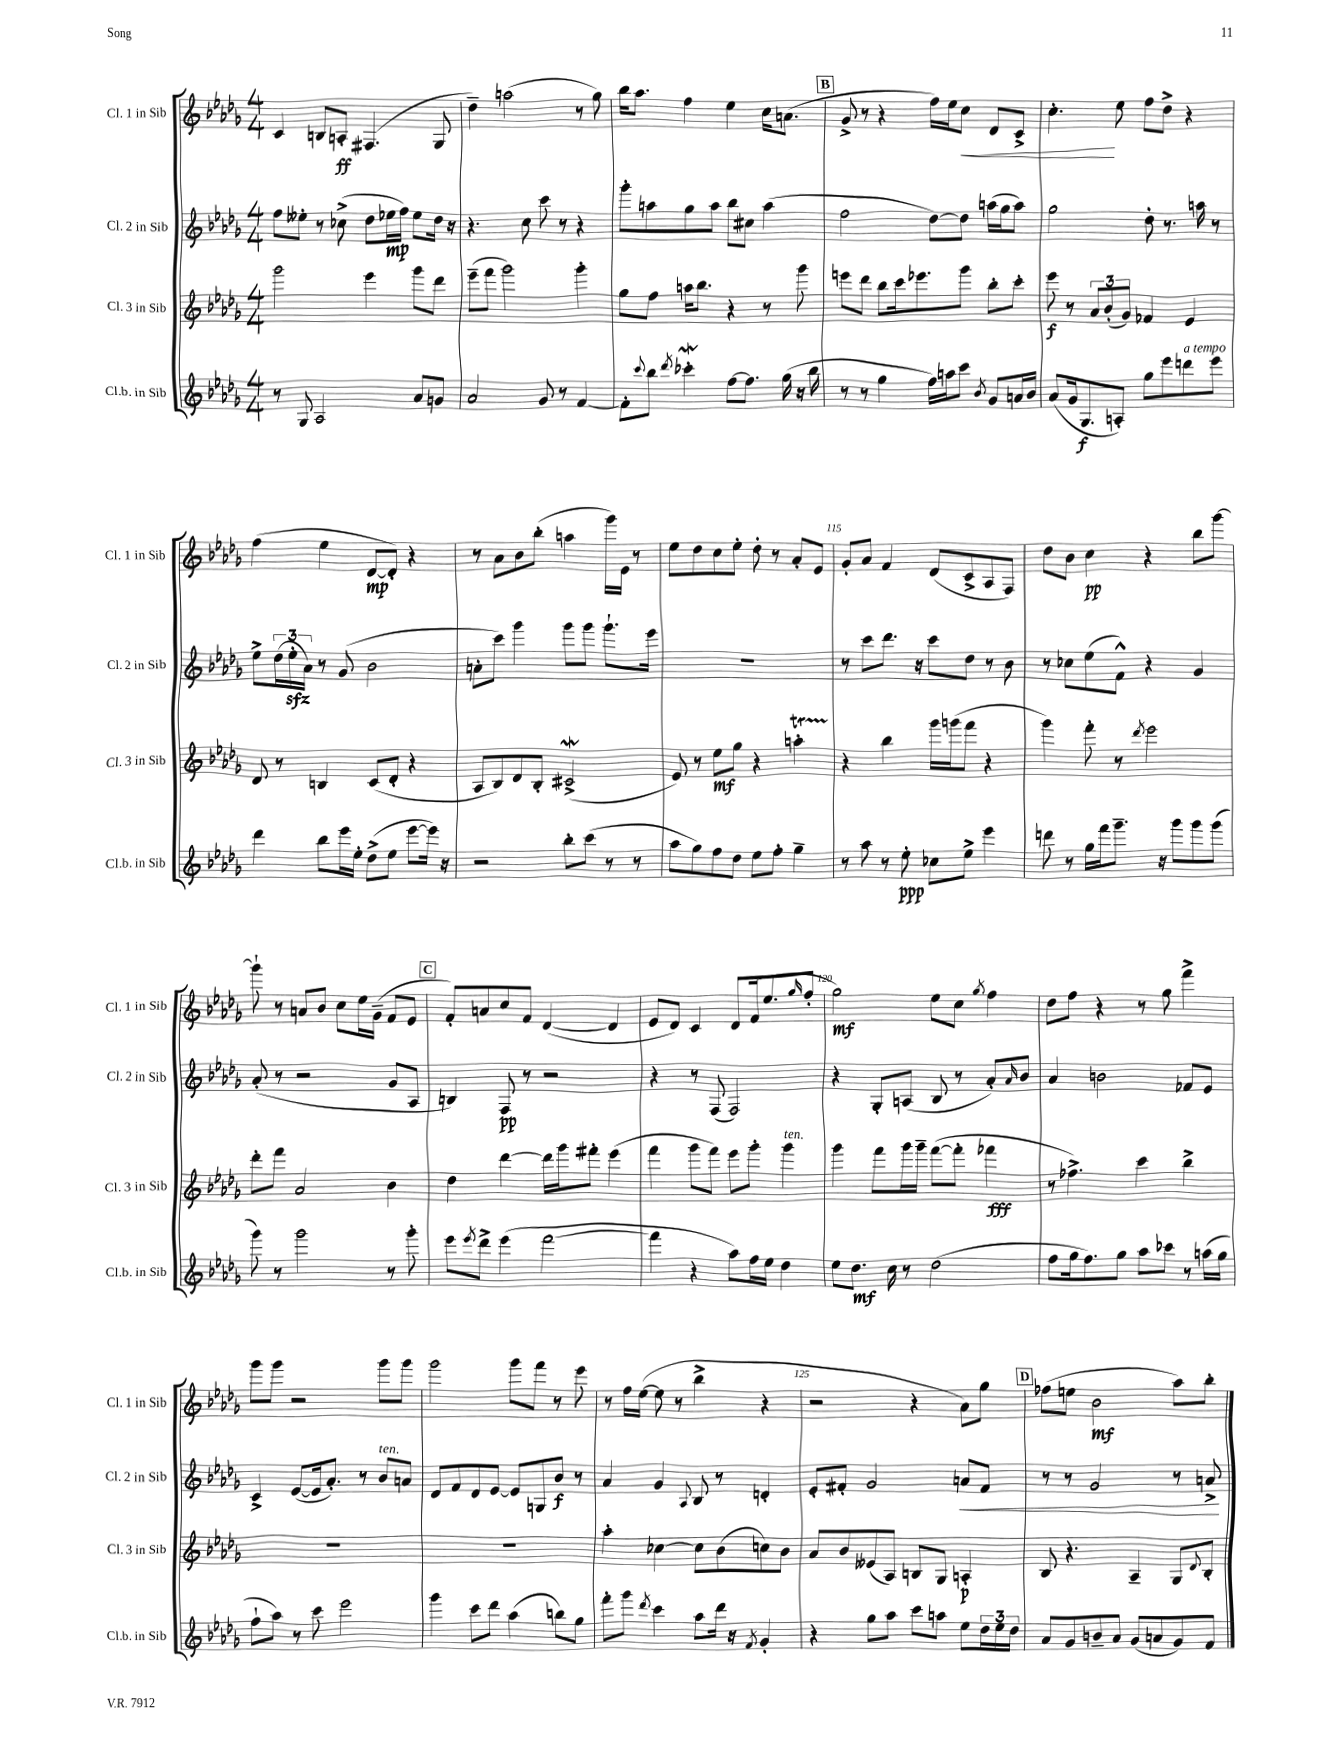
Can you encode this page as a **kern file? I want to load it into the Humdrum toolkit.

**kern	**kern	**kern	**kern
*staff4	*staff3	*staff2	*staff1
*clefG2	*clefG2	*clefG2	*clefG2
*k[b-e-a-d-g-]	*k[b-e-a-d-g-]	*k[b-e-a-d-g-]	*k[b-e-a-d-g-]
*M4/4	*M4/4	*M4/4	*M4/4
8r	2ggg-\	8ff\L	4c/
8G-/	.	8ee--'\J	.
2A-/	.	8r	8B/L
.	.	(8cc-^\	8A'/J
.	4eee-\	8dd-\L	(4.F#/
.	.	16ee-\L	.
.	.	16ff\JJ)	.
8a-/L	8ggg-\L	8ee-\L	.
8g/J	8ddd-\J	16dd-\Jk	8G-/
.	.	16r	.
=	=	=	=
2a-/	(8eee-~\L	4.r	4dd-~\)
.	8fff\J	.	.
.	2ggg-\)	.	(2aa\
.	.	8cc\	.
8g-/	.	8ccc\	.
8r	.	8r	.
[4f/	4ggg-'\	4r	8r
.	.	.	8gg-\)
=	=	=	=
8f'\]L	8gg-\L	8ggg-'\L	16bb-\LK
.	.	.	8.aa-\J
8qqccc/	.	.	.
8bb-\J	8ff\J	8aa\	.
8qddd-/	.	.	.
4ccc-'\	16aa\LK	8gg-\	4ff\
.	8.bb-\J	.	.
.	.	8aa\J	.
[8ff\L	4r	8bb-\L	4ee-\
8.ff\]J	.	8cc#\J	.
.	8r	(4aa\	16cc\LK
(16gg-\	.	.	(8.a\J
16r	8ggg-\	.	.
16bb-\	.	.	.
=	=	=	=
8r	8eee\L	2ff\	8g-^/
8r	8ddd-\J	.	8r
4gg-\	8bb-\L	.	4r
.	16ccc\k	.	.
.	8.eee-\	.	.
16ff\LL)	.	[8dd-\L)	16ff\LL)
16aa\J	.	.	16ee-\J
8ccc\J	8ggg-\J	8dd-\]J	8cc\J
8qb-/	.	.	.
8g-/L	8bb-'\L	(16aa\LL	8d-/L
.	.	16gg-\J	.
16a/L	8ccc'\J	8aa\J)	8c^/J
16b-/JJ	.	.	.
=	=	=	=
(8a-/L	8eee-\	2gg-\	4.cc'\
16g-/k	8r	.	.
8.G-/	.	.	.
.	12a-/L	.	.
.	(12b-'/	.	.
8A'/J)	.	.	8ee-\
.	12g-/J)	.	.
8gg-\L	4f-/	8dd-'\	8ff\L
8eee-\	.	8.r	8dd-^\J
8ddd\	4e-/	.	4r
.	.	16aa\	.
8eee-\J	.	8r	.
=	=	=	=
4ddd-\	8d-/	8ee-^\L	(4ff\
.	8r	(24dd-\L	.
.	.	24ee-'\	.
.	.	24a-\JJ)	.
8bb-\L	4B/	8r	4ee-\
16eee-\L	.	(8g-/	.
16ee-'\JJ	.	.	.
(8dd-^\L	(8c/L	2b-\	[8d-/L
8ee-\J	8d-'/J	.	8d-'/]J)
[8eee-\L	4r	.	4r
16eee-\]Jk)	.	.	.
16r	.	.	.
=	=	=	=
2r	8A-/L	8a'\L	8r
.	8B-/)	8ccc\J)	8a-\L
.	8d-/	4ggg-\	8b-\
.	8B-'/J	.	(8bb-'\J
8bb-'\L	(2c#^/	8ggg-\L	4aa\
(8ccc\J	.	8ggg-\J	.
8r	.	8.ggg-`\L	16ggg-\LL)
.	.	.	16e-\JJ
8r	.	.	8r
.	.	16eee-\Jk	.
=	=	=	=
8aa-\L	8e-/)	1r	8ee-\L
8gg-\)	8r	.	8dd-\
8ff\	8ee-\L	.	8cc\
8dd-\J	8gg-\J	.	8ee-'\J
8ee-\L	4r	.	8dd-'\
8ff'\J	.	.	8r
4gg-~\	4aa'\	.	8a-'/L
.	.	.	8e-/J
=	=	=	=
8r	4r	8r	8g-'/L
8aa-\	.	8ccc\L	8a-/J
8r	4bb-\	8.ddd-\J	4f/
8ee-'\	.	.	.
.	.	16r	.
8cc-\L	16ggg-\LL	8ccc\L	(8d-/L
.	(16ggg\J	.	.
8ee-^\J	8fff\J	8dd-\J	8c^/
4eee-\	4r	8r	8A-/
.	.	8b-\	8F/J)
=	=	=	=
8ddd\	4ggg-\)	8r	8dd-\L
8r	.	8cc-\L	8b-\J
16gg-\LL	8fff'\	(8ee-\	4cc\
16fff\J	.	.	.
8.ggg-~\J	8r	8f^^\J)	.
.	8qddd-/	.	.
.	2eee-\	4r	4r
16r	.	.	.
8ggg-\L	.	.	.
8ggg-\	.	4g-/	8bb-\L
(8ggg-\J	.	.	[8ggg-\J
=	=	=	=
8ggg-\)	8ddd-'\L	(8a-'/	8ggg-`\]
8r	8fff\J	8r	8r
2ggg-\	2a-/	2r	8a/L
.	.	.	8b-/J
.	.	.	8cc\L
.	.	.	16ee-\L
.	.	.	(16g-~\JJ
8r	4b-\	8g-/L	8f/L
8ggg-'\	.	8A-/J	8e-/J
=	=	=	=
8eee-\L	4dd-\	4B/)	8f'/L)
8qeee-/	.	.	.
8ddd-^\J	.	.	8a/
(4eee-\	[4ddd-\	8F/	8cc/
.	.	8r	8f/J
[2fff\	16ddd-\]LL	2r	([4d-/
.	16ggg-\J	.	.
.	8fff#'\J	.	.
.	(4eee-\	.	4d-/]
=	=	=	=
4fff\]	4fff\	4r	8e-/L
.	.	.	8d-/J)
4r	8ggg-\L	8r	4c/
.	8fff\J)	(8F/	.
8aa-\L)	8eee-\L	2F/)	8d-/L
16ff\L	8ggg-'\J	.	(16f/k
16ee-\JJ	.	.	8.ee-/
4dd-\	4ggg-\	.	.
.	.	.	16qqgg-/
.	.	.	8ff'/J
=	=	=	=
8ee-\L	4ggg-\	4r	2gg-\)
8.dd-\J	.	.	.
.	8fff\L	8G-'/L	.
16cc\	.	.	.
8r	16ggg-\L	(8A/J	.
.	16ggg-~\JJ	.	.
(2dd-\	([8fff\L	8B-/	8ee-\L
.	8fff'\]J	8r	8cc\J
.	.	.	8qgg-/
.	4fff-\	8a-'/L)	4ff\
.	.	16qqa-/	.
.	.	8b-/J	.
=	=	=	=
8ff\L	8r	4a-/	8dd-\L
16gg-\k	4.ff-^\)	.	8ff\J
8.ff\)	.	.	.
.	.	2b\	4r
8gg-\J	.	.	.
8aa-\L	4ccc\	.	8r
8ccc-\J	.	.	8gg-\
8r	4bb-^\	8f-/L	4fff^\
(16aa\LL	.	8e-/J	.
16gg-\JJ	.	.	.
=	=	=	=
8ff`\L	1r	4c^/	8ggg-\L
8aa-\J)	.	.	8ggg-\J
8r	.	([8e-/L	2r
8ccc\	.	16e-/]k	.
.	.	8.a-'/J)	.
2eee-\	.	.	.
.	.	8r	.
.	.	8b-/L	8ggg-\L
.	.	8a/J	8ggg-\J
=	=	=	=
4ggg-\	1r	8d-/L	2ggg-\
.	.	8f/	.
8ccc\L	.	8d-/	.
8ddd-\J	.	[8e-/J	.
(4aa-\	.	8e-/]L	8ggg-\L
.	.	8G/	8fff\J
8bb\L)	.	8b-/J	8r
8gg-\J	.	8r	8eee-\
=	=	=	=
8fff'\L	4aa-'\	4a-/	8r
8ggg-\J	.	.	16ff\LL
.	.	.	([16ee-\JJ
8qddd-/	.	.	.
4ccc\	[4cc-\	4g-/	8ee-\]
.	.	.	8r
.	.	8qqA-/	.
8aa-\L	8cc-\]L	8B-/	4bb-^\
16ddd-\Jk	(8b-\	8r	.
16r	.	.	.
8qf/	.	.	.
4g-'/	8cc\)	4d'/	4r
.	8b-\J	.	.
=	=	=	=
4r	8a-/L	8e-'/L	2r
.	8b-/	8f#'/J	.
8gg-\L	(8e--/	2g-/	.
8aa-\J	8A-/J)	.	.
8ccc\L	8B/L	.	4r
8aa\J	8G-/J	.	.
8ee-\L	4A'/	8a/L	8a-\L)
24dd-\L	.	8f#/J	8gg-\J
24ee-\	.	.	.
24dd-\JJ	.	.	.
=	=	=	=
8a-/L	8B-/	8r	(8ff-\L
8g-/	4.r	8r	8ee\J
8b~/	.	2g-/	2b-\
8a-/J	.	.	.
(8g-/L	4A-~/	.	.
8a/	.	.	.
8g-/)	8G-/L	8r	8aa-\L)
.	8qqd-/	.	.
8f/J	8B-'/J	8a^/	8bb-'\J
==	==	==	==
*-	*-	*-	*-
